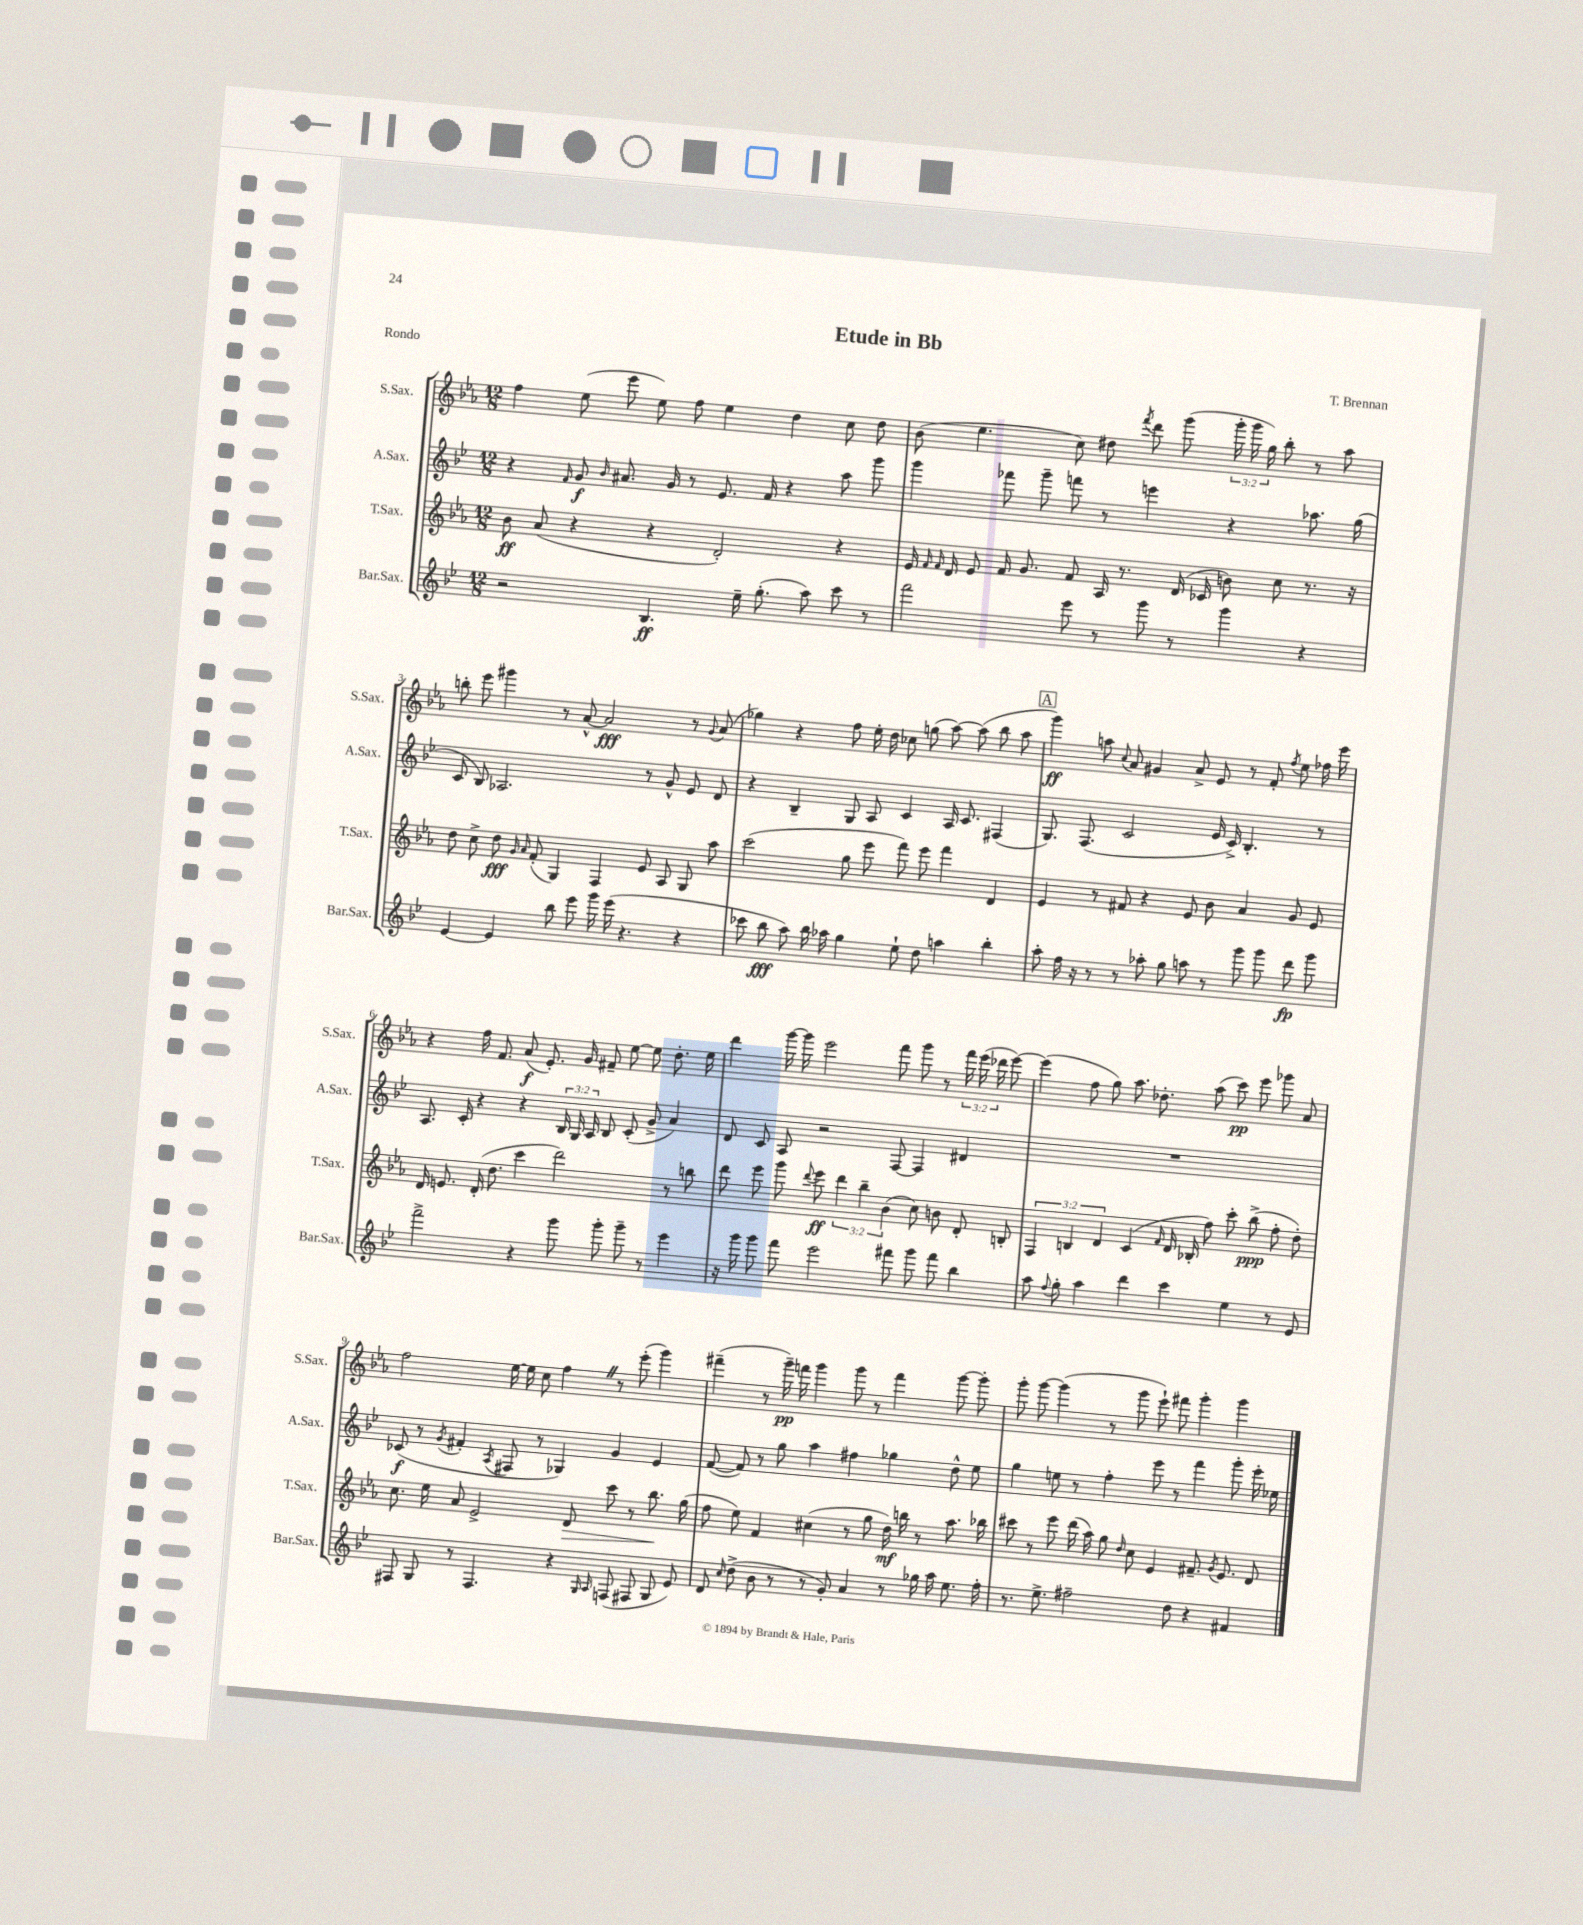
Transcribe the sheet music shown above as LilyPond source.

\header { title = "Etude in Bb" composer = "T. Brennan" piece = "Rondo" }
<<
\new StaffGroup <<
\new Staff = "s0" \with { instrumentName = "S.Sax." shortInstrumentName = "S.Sax." } {
    \clef treble \key ees \major \numericTimeSignature \time 12/8 \override Staff.TupletNumber.text = #tuplet-number::calc-fraction-text
    \autoBeamOff f''4 ees''8( ees'''8 ees''8) f''8 ees''4 d''4 c''8 d''8 |
    bes'8( ees''4. c''8) dis''8 \acciaccatura { f'''8 } d'''8 g'''8( \tuplet 3/2 { g'''16-. g'''16 g''16) } bes''8-. r8 aes''8 |
    b''8-. ees'''8 gis'''4 r8 aes'8~-^ aes'2\fff r8 \appoggiatura { g'8 } aes'8( |
    ges''4) r4 f''8 ees''16-. d''16 ces''8 g''8( aes''8~) aes''8( bes''8 aes''8 |
    \mark \markup { \box "A" } g'''4\ff) a''8 \appoggiatura { c''8 } aes'8 gis'4 aes'8-> ees'8 r8 f'8-. \acciaccatura { f''8 } ees''8 fes''16 ees'''16 |
    r4 f''16 f'8. aes'8\f( ees'8.-.) g'16 fis'8-- ees''8~ ees''8 d''8.-. ees''16 |
    d'''4 g'''16~ g'''16 ees'''2 f'''8 g'''8 r8 \tuplet 3/2 { f'''16 ees'''16( des'''16 } ees'''8~) |
    ees'''4( f''8 g''8) aes''8. des''8.-. aes''8( c'''8\pp) ees'''8 ges'''8 aes'8 |
    f''2 ees''16~ ees''16 c''8 f''4 \once \override BreathingSign.text = \markup { \musicglyph "scripts.caesura.straight" } \breathe r8 ees'''8-.( g'''4) |
    fis'''4--( r8 g'''16--\pp) f'''16 g'''4 g'''8 r8 f'''4 g'''8~ g'''8-. |
    g'''8-. g'''8~ g'''4( r8 g'''8 ees'''8-!) fis'''8 g'''4-. g'''4 \bar "|." |
}
\new Staff = "s1" \with { instrumentName = "A.Sax." shortInstrumentName = "A.Sax." } {
    \clef treble \key bes \major \numericTimeSignature \time 12/8 \override Staff.TupletNumber.text = #tuplet-number::calc-fraction-text
    \autoBeamOff r4 \grace { f'16 } g'8\f \grace { bes'16 } ais'8. g'16 r8 ees'8. f'16 r4 a''8 g'''8 |
    g'''4 fes'''8 g'''8-- f'''8 r8 e'''4 r4 aes''8. g''16( |
    c'8 bes8) aes2. r8 g'8-^ ees'8 d'8 |
    r4 bes4-- g8 a8 c'4 a16 c'8. fis4( |
    \mark \markup { \box "A" } g8.) f8.( c'2 ees'16 c'16->) bes4.-. r8 |
    a8. c'16-. r4 r4 \tuplet 3/2 { bes16 g16 a16 } bes8 c'8-.( g'8-> a'4) |
    d'8 c'8 a8 r2 f8~ f4 dis'4 |
    R1. |
    ces'8\f( r8 \acciaccatura { g'8 } fis'4-. \acciaccatura { a8 } fis8 r8 ges4) g'4 ees'4 |
    f'8~( f'8) r8 g''8 a''4 fis''4 ges''4 d''8-^ ees''8 |
    g''4 e''8 r8 f''4-. ees'''8 r8 f'''4 g'''8-. ees'''16-. ees''16 \bar "|." |
}
\new Staff = "s2" \with { instrumentName = "T.Sax." shortInstrumentName = "T.Sax." } {
    \clef treble \key ees \major \numericTimeSignature \time 12/8 \override Staff.TupletNumber.text = #tuplet-number::calc-fraction-text
    \autoBeamOff bes'8\ff aes'8( r4 r4 d'2-.) r4 |
    ees'16 \grace { f'16 f'16 } d'16 ees'8 f'16 g'8. f'8 aes16 r8. d'16( ces'16 b'8) c''8 r8. r16 |
    d''8 c''8-> d''8\fff \grace { g'16 aes'16 } f'8-.( g4) f4 ees'8 aes8 g8 aes''8 |
    c'''2( g''8 ees'''8 f'''8) ees'''8 f'''4 d'4 |
    \mark \markup { \box "A" } ees'4 r8 fis'8 r4 ees'8 bes'8 aes'4 g'8 ees'8 |
    d'16 e'8. d'16-.( d''8. c'''4 d'''2) r8 b''8 |
    d'''8 ees'''8 g'''8 \appoggiatura { d'''8 } ees'''8\ff \tuplet 3/2 { d'''4 bes''4-- bes'4( } c''8) b'8 d'8-. b8-. |
    \tuplet 3/2 { f4 b4 d'4 } c'4( \grace { f'16 } d'16 bes16-. f''8) c'''8-. bes''8->\ppp( f''8-. d''8-.) |
    c''8. ees''16 aes'8 ees'2-> d'8\> c'''8 r8 bes''8.\! g''16( |
    f''8 ees''8) f'4 cis''4( r8 g''8 d''16\mf) b''16 r8 aes''8. bes''16 |
    cis'''8 r8 ees'''8 d'''16( aes''16) g''8 \grace { d''16 } c''8 ees'4 fis'8.-- \acciaccatura { g'8 } ees'8. d'8 \bar "|." |
}
\new Staff = "s3" \with { instrumentName = "Bar.Sax." shortInstrumentName = "Bar.Sax." } {
    \clef treble \key bes \major \numericTimeSignature \time 12/8
    \autoBeamOff r2 bes4.\ff ees''16-- g''8.-.( a''8) c'''8 r8 |
    f'''2 ees'''8 r8 g'''8 r8 g'''4 r4 |
    ees'4~ ees'4 bes''8 ees'''8 g'''16 ees'''16( r4. r4 |
    ces'''8 bes''8\fff a''8) bes''16 aes''16 g''4 ees''8-! d''8 a''4 bes''4-. |
    \mark \markup { \box "A" } a''8-. f''16 r16 r8 r8 aes''8-. g''8 a''8 r8 g'''8 g'''8 d'''8\fp g'''8 |
    f'''2-> r4 g'''8 g'''8-. g'''8-- r8 ees'''4 |
    r16 g'''16 g'''8 f'''8 ees'''2 fis'''8 g'''8 fis'''8 bes''4 |
    a''8 \appoggiatura { f''8 } g''8-. a''4 d'''4 c'''4 ees''4 r8 ees'8 |
    fis8 g8 r8 fis4. r4 \grace { g16 a16 } f8( fis8 g8 ees'8) |
    d'8 \grace { c''16 } d''8->( bes'8 r8 r8 g'8-.) a'4 r8 ges''16 a''16 ees''8. f''16-. |
    r8. ees''8.-> fis''2-- d''8 r4 fis'4 \bar "|." |
}
>>
>>
